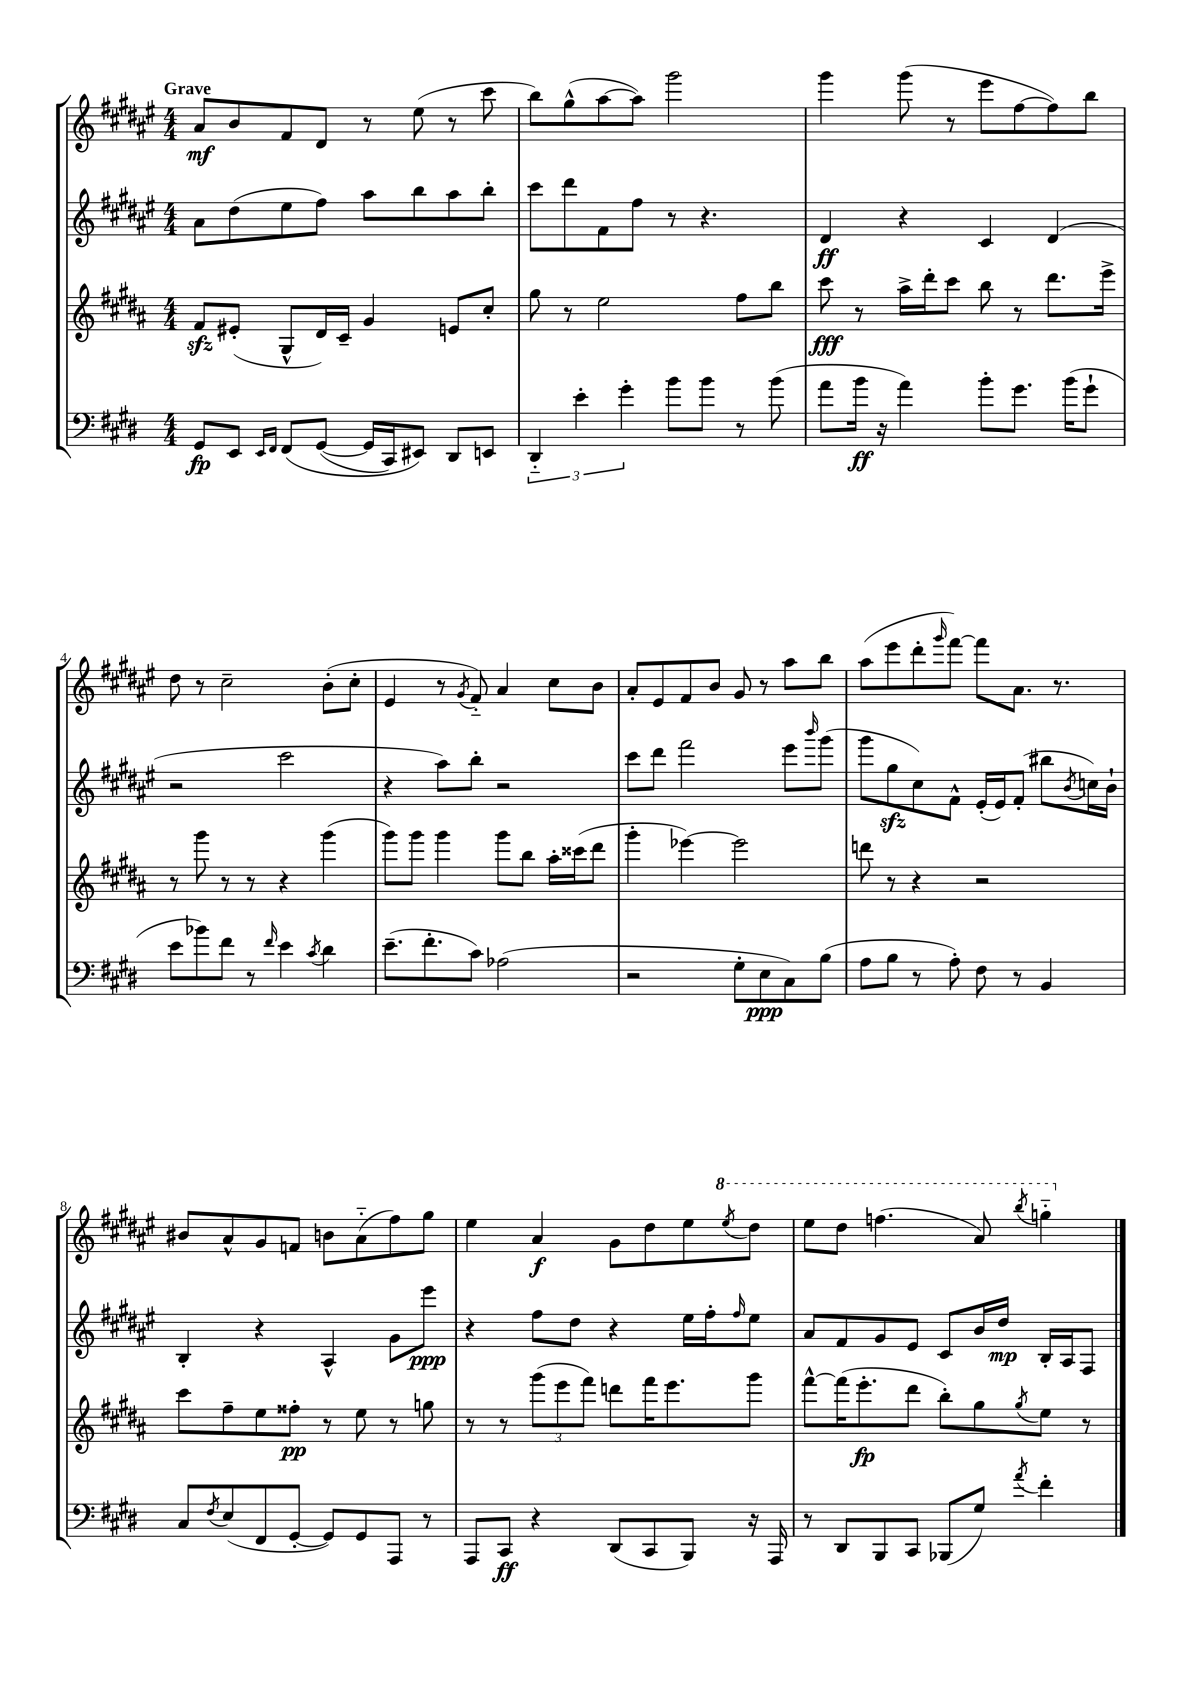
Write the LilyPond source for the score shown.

<<
\new StaffGroup <<
\new Staff = "s0" {
    \clef treble \key fis \major \numericTimeSignature \time 4/4 \tempo "Grave"
    ais'8\mf b'8 fis'8 dis'8 r8 eis''8( r8 cis'''8 |
    b''8) gis''8-^( ais''8~ ais''8) gis'''2 |
    gis'''4 gis'''8( r8 eis'''8 fis''8~ fis''8) b''8 |
    dis''8 r8 cis''2-- b'8-.( cis''8-. |
    eis'4 r8 \acciaccatura { gis'8 } fis'8-_) ais'4 cis''8 b'8 |
    ais'8-. eis'8 fis'8 b'8 gis'8 r8 ais''8 b''8 |
    ais''8( eis'''8 dis'''8-. \grace { gis'''16 } fis'''8~) fis'''8 ais'8. r8. |
    bis'8 ais'8-^ gis'8 f'8 b'8 ais'8-_( fis''8) gis''8 |
    eis''4 ais'4\f gis'8 dis''8 eis''8 \ottava #1 \acciaccatura { eis'''8 } dis'''8 |
    eis'''8 dis'''8 f'''4.( ais''8) \acciaccatura { b'''8 } g'''4-_ \ottava #0 \bar "|." |
}
\new Staff = "s1" {
    \clef treble \key fis \major \numericTimeSignature \time 4/4
    ais'8 dis''8( eis''8 fis''8) ais''8 b''8 ais''8 b''8-. |
    cis'''8 dis'''8 fis'8 fis''8 r8 r4. |
    dis'4\ff r4 cis'4 dis'4( |
    r2 cis'''2 |
    r4 ais''8) b''8-. r2 |
    cis'''8 dis'''8 fis'''2 eis'''8 \grace { b'''16 } gis'''8( |
    gis'''8 gis''8\sfz cis''8) fis'8-^ eis'16-.( eis'16) fis'8-.( bis''8 \acciaccatura { b'8 } c''16) b'16-! |
    b4-. r4 ais4-^ gis'8 eis'''8\ppp |
    r4 fis''8 dis''8 r4 eis''16 fis''16-. \grace { fis''16 } eis''8 |
    ais'8 fis'8 gis'8 eis'8 cis'8 b'16 dis''16\mp b16-. ais16 fis8 \bar "|." |
}
\new Staff = "s2" {
    \clef treble \key b \major \numericTimeSignature \time 4/4
    fis'8\sfz eis'8-.( gis8-^ dis'16) cis'16-- gis'4 e'8 cis''8-. |
    gis''8 r8 e''2 fis''8 b''8 |
    cis'''8\fff r8 ais''16-> dis'''16-. cis'''8 b''8 r8 dis'''8. e'''16-> |
    r8 gis'''8 r8 r8 r4 gis'''4( |
    gis'''8) gis'''8 gis'''4 gis'''8 b''8 ais''16-. cisis'''16( dis'''8 |
    gis'''4-. ees'''4~) ees'''2 |
    d'''8 r8 r4 r2 |
    cis'''8 fis''8-- e''8 fisis''8-.\pp r8 e''8 r8 g''8 |
    r8 r8 \tuplet 3/2 { gis'''8( e'''8 fis'''8) } d'''8 fis'''16 e'''8. gis'''8 |
    fis'''8~-^ fis'''16( e'''8.-.\fp dis'''8 b''8-.) gis''8 \acciaccatura { gis''8 } e''8 r8 \bar "|." |
}
\new Staff = "s3" {
    \clef bass \key e \major \numericTimeSignature \time 4/4
    gis,8\fp e,8 \grace { e,16 fis,16 } fis,8\( gis,8~( gis,16 cis,16) eis,8\) dis,8 e,8 |
    \tuplet 3/2 { dis,4-_ e'4-. gis'4-. } b'8 b'8 r8 b'8( |
    a'8 b'16\ff r16 a'4) b'8-. gis'8. b'16( gis'8-! |
    e'8 bes'8) fis'8 r8 \grace { fis'16 } e'4 \acciaccatura { cis'8 } dis'4 |
    e'8.--( fis'8.-. cis'8) aes2( |
    r2 gis8-. e8\ppp cis8) b8( |
    a8 b8 r8 a8-.) fis8 r8 b,4 |
    cis8 \acciaccatura { fis8 } e8( fis,8 gis,8~-. gis,8) gis,8 a,,8 r8 |
    a,,8 cis,8\ff r4 dis,8( cis,8 b,,8) r16 a,,16 |
    r8 dis,8 b,,8 cis,8 bes,,8( gis8) \acciaccatura { a'8 } fis'4-. \bar "|." |
}
>>
>>
